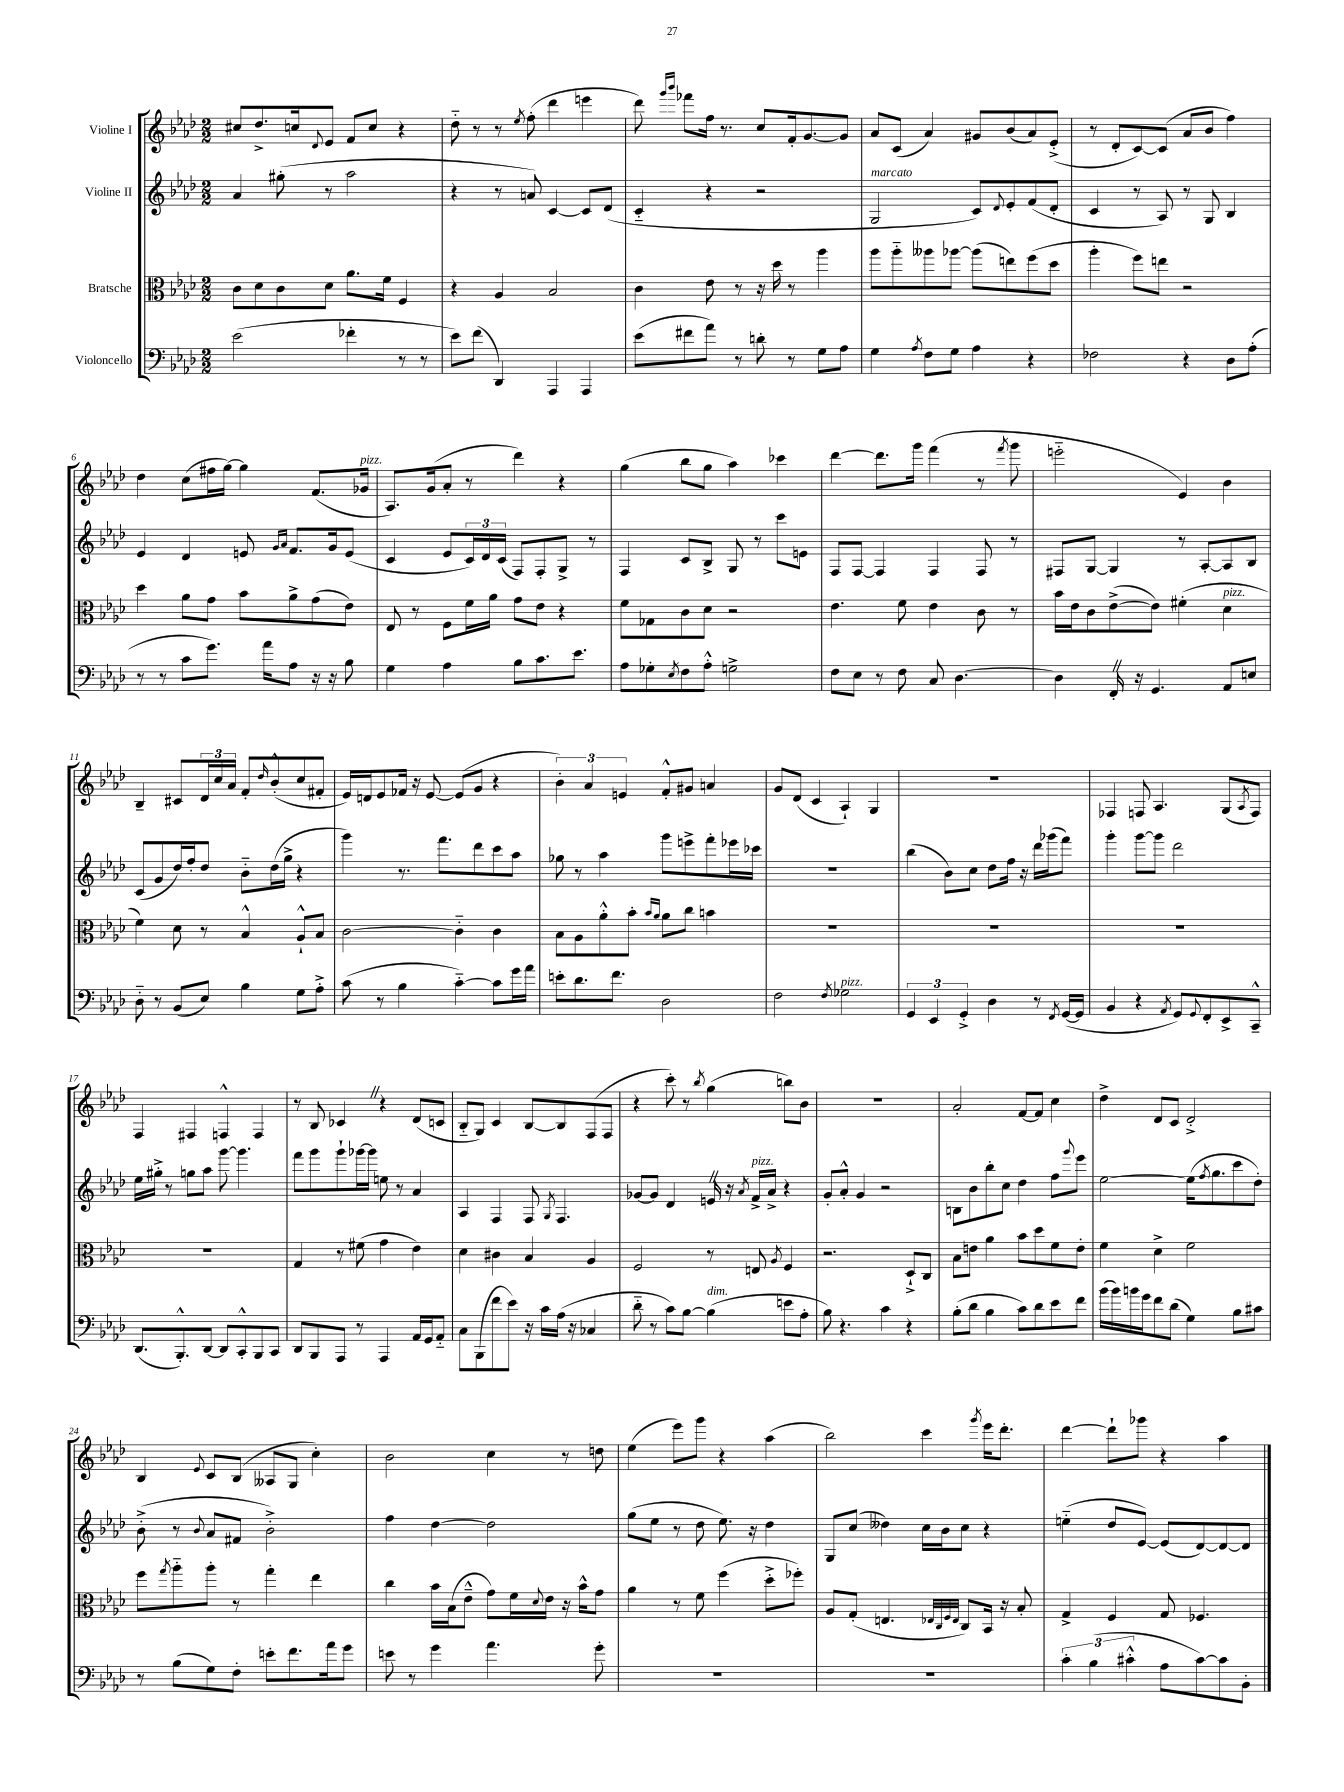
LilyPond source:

<<
\new StaffGroup <<
\new Staff = "s0" \with { instrumentName = "Violine I" } {
    \clef treble \key aes \major \numericTimeSignature \time 2/2
    cis''8 des''8.-> c''16 \appoggiatura { des'8 } ees'8 f'8 c''8 r4 |
    des''8-_ r8 r8 \acciaccatura { ees''8 } f''8-.( des'''4 e'''4 |
    des'''8) \grace { g'''16 bes'''16 } fes'''8 f''16 r8. c''8 f'16-. g'8.~ g'8 |
    aes'8 c'8( aes'4) gis'8 bes'8( aes'8) ees'8-.->( |
    r8 des'8-. c'8~) c'8( aes'8 bes'8 f''4) |
    des''4 c''8( fis''16 g''16~) g''4 f'8.( ges'16^\markup { \italic "pizz." } |
    aes8.) g'16( aes'8-. r8 des'''4) r4 |
    g''4( bes''8 g''8 aes''4) ces'''4 |
    des'''4~ des'''8. g'''16 f'''4( r8 \acciaccatura { f'''8 } g'''8 |
    e'''2-_ ees'4) bes'4 |
    bes4-- cis'8 \tuplet 3/2 { des'16 c''16 aes'16 } f'8-. \grace { des''16 } bes'8-.-^( c''8 fis'8-. |
    ees'16) d'16 ees'8 fes'16 r16 ees'8~ ees'8( g'8 r4 |
    \tuplet 3/2 { bes'4-.) aes'4 e'4 } f'8-.-^ gis'8 a'4 |
    g'8 des'8( c'4 aes4-!) g4 |
    R1 |
    fes4 f8 aes4. g8( \acciaccatura { aes8 } f8) |
    f4 fis4 f4-^ f4 |
    r8 bes8 ces'4 \once \override BreathingSign.text = \markup { \musicglyph "scripts.caesura.straight" } \breathe r4 des'8( c'8 |
    bes8-_ g8) c'4 bes8~ bes8 f8( f8 |
    r4 c'''8-.) r8 \acciaccatura { bes''8 } g''4( b''8) bes'8 |
    R1 |
    aes'2-. f'8~ f'8 c''4 |
    des''4-> des'8 c'8 des'2-.-> |
    bes4 \appoggiatura { ees'8 } c'8 bes8( aeses8 g8 c''4-.) |
    bes'2 c''4 r8 d''8 |
    ees''4( ees'''8) g'''8 r4 aes''4( |
    bes''2) c'''4 \acciaccatura { g'''8 } ees'''16 des'''8.-. |
    des'''4~ des'''8-! ges'''8 r4 aes''4 \bar "|." |
}
\new Staff = "s1" \with { instrumentName = "Violine II" } {
    \clef treble \key aes \major \numericTimeSignature \time 2/2
    aes'4 gis''8-.( r8 aes''2 |
    r4 r8 a'8) c'4~ c'8 des'8( |
    c'4-_ r4 r2 |
    g2^\markup { \italic "marcato" } c'8) \appoggiatura { des'8 } ees'8-. f'8( des'8-. |
    c'4 r8 aes8) r8 g8 bes4 |
    ees'4 des'4 e'8 \grace { g'16 aes'16 } f'8. g'16 e'8( |
    c'4 ees'8 \tuplet 3/2 { c'16) des'16 c'16( } f8) f8-. g8-> r8 |
    f4 c'8 bes8-> g8 r8 c'''8 e'8 |
    f8 f8~ f4 f4 f8 r8 |
    fis8 g8~ g4 r8 aes8~-. aes8 bes8 |
    c'8( g'8 des''16) f''16-. des''8 bes'8-_ des''16( g''16-> r4 |
    g'''4) r8. f'''8. des'''8 c'''8 aes''8 |
    ges''8 r8 aes''4 g'''8 e'''8-> f'''8-. ees'''16 ces'''16 |
    R1 |
    bes''4( bes'8) c''8 des''8 f''16 r16 des'''16 ges'''16( f'''8) |
    g'''4-. g'''8~ g'''8 des'''2 |
    ees''16 gis''16-.-> r8 g''8 aes''8 g'''8~ g'''4. |
    f'''8 g'''8 g'''8-! ges'''16~ ges'''16 e''8 r8 aes'4 |
    aes4 f4 f8 \acciaccatura { g8 } f4. |
    ges'8~ ges'8 des'4 e'16 \once \override BreathingSign.text = \markup { \musicglyph "scripts.caesura.straight" } \breathe r16 \acciaccatura { aes'8 } f'16->^\markup { \italic "pizz." } aes'16-> r4 |
    g'8-. aes'8-.-^ g'4 r2 |
    b8 bes'8 bes''8-. c''8 des''4 f''8 \appoggiatura { g'''8 } ees'''8 |
    ees''2~ ees''16( \acciaccatura { f''8 } g''8. c'''8 des''8-.) |
    bes'8-.->( r8 \appoggiatura { bes'8 } aes'8 fis'8 bes'2-.->) |
    f''4 des''4~ des''2 |
    g''8( ees''8 r8 des''8 ees''8.) r16 des''4 |
    g8 c''8( deses''4) c''16 bes'16 c''8 r4 |
    e''4-_( des''8 ees'8~) ees'8( des'8~) des'8~ des'8 \bar "|." |
}
\new Staff = "s2" \with { instrumentName = "Bratsche" } {
    \clef alto \key aes \major \numericTimeSignature \time 2/2
    c'8 des'8 c'8 des'8 aes'8. f'16 f4 |
    r4 aes4 bes2 |
    c'4 ees'8 r8 r16 des''16 r8 aes''4 |
    aes''8 aes''8-_ aeses''8 aes''8~ aes''8( e''8) f''8( des''8 |
    aes''4-. f''8) e''8 r2 |
    des''4 aes'8 g'8 bes'8 aes'8-> g'8( ees'8) |
    ees8 r8 f8 f'16 aes'16 g'8 ees'8 r4 |
    f'8 ges8 c'8 des'8 r2 |
    ees'4. f'8 ees'4 c'8 r8 |
    bes'16 ees'16 c'8 ees'8~->( ees'8) fis'4-.( des'4^\markup { \italic "pizz." } |
    f'4) des'8 r8 bes4-^ aes8-!-^ bes8 |
    c'2~ c'4-_ c'4 |
    bes8 aes8 aes'8-.-^ bes'8-. \grace { bes'16 aes'16 } aes'8 c''8 b'4 |
    R1 |
    R1 |
    R1 |
    R1 |
    g4 r8 fis'8( g'4 ees'4) |
    des'4 cis'4 bes4 aes4 |
    f2 r8 e8 \acciaccatura { aes8 } f4 |
    r2. des8-!-> c8 |
    bes8 e'8 aes'4 bes'8 des''8 f'8 e'8-. |
    f'4 des'4-> f'2 |
    f''8 \acciaccatura { g''8 } aes''8-_ aes''8-. r8 g''4-. ees''4 |
    c''4 bes'16 bes16( ees'8---^ g'8) f'16 \appoggiatura { des'8 } ees'16 r16 bes'16-^ g'8 |
    aes'4 r8 f'8 f''4( des''8-.-> fes''8-.) |
    aes8 g8-.( e4. \grace { ees32 c32 f32 ees32 } c8) bes,16 r16 bes8-. |
    g4-> f4 g8 fes4. \bar "|." |
}
\new Staff = "s3" \with { instrumentName = "Violoncello" } {
    \clef bass \key aes \major \numericTimeSignature \time 2/2
    ees'2( fes'4-. r8 r8 |
    ees'8) f'8( des,4) aes,,4 aes,,4 |
    ees'8( fis'8 aes'8) r8 d'8-. r8 g8 aes8 |
    g4 \acciaccatura { aes8 } f8 g8 aes4 r4 |
    fes2 r4 des8 aes8-.( |
    r8 r8 c'8 g'8.) aes'16 aes8 r16 r16 bes8 |
    g4 aes4 bes8 c'8. ees'8. |
    aes8 ges8-. \acciaccatura { ees8 } f8 aes8-.-^ g2-> |
    f8 ees8 r8 f8 c8 des4.~ |
    des4 f,16-. \once \override BreathingSign.text = \markup { \musicglyph "scripts.caesura.straight" } \breathe r16 g,4. aes,8 e8 |
    des8-_ r8 bes,8( ees8) bes4 g8 aes8-.-> |
    c'8( r8 bes4 c'4~-_) c'8 g'16 aes'16 |
    e'8-. des'8. f'8. des2 |
    f2 \acciaccatura { f8 } ges2^\markup { \italic "pizz." } |
    \tuplet 3/2 { g,4 ees,4 g,4-.-> } des4 r8 \acciaccatura { f,8 } g,16~( g,16 |
    bes,4 r4 \acciaccatura { aes,8 } g,8) \appoggiatura { g,8 } f,8-. ees,8-> c,8---^ |
    des,8.( bes,,8.-.-^) des,8~ des,8 c,8-.-^ bes,,8 c,8 |
    des,8 bes,,8 aes,,8 r8 aes,,4 aes,16 g,16 aes,8-_ |
    c8 bes,,8( f'8 ees'8) r16 c'16 aes16( r16 ces4 |
    des'8-_ r8 c'8) bes8~ bes4^\markup { \italic "dim." }( e'8 aes8-. |
    bes8) r4. c'4 r4 |
    bes8-.( des'8 bes4 c'8) des'8 ees'8 f'8 |
    bes'16( bes'16) b'16 g'16 f'8 des'8( g4) bes8 cis'8 |
    r8 bes8( g8) f8-. e'8-. f'8. aes'16 g'8 |
    e'8 r8 g'4 aes'4. g'8-. |
    R1 |
    R1 |
    \tuplet 3/2 { c'4-. bes4( cis'4-.-^ } aes8 cis'8~) cis'8 bes,8-. \bar "|." |
}
>>
>>
